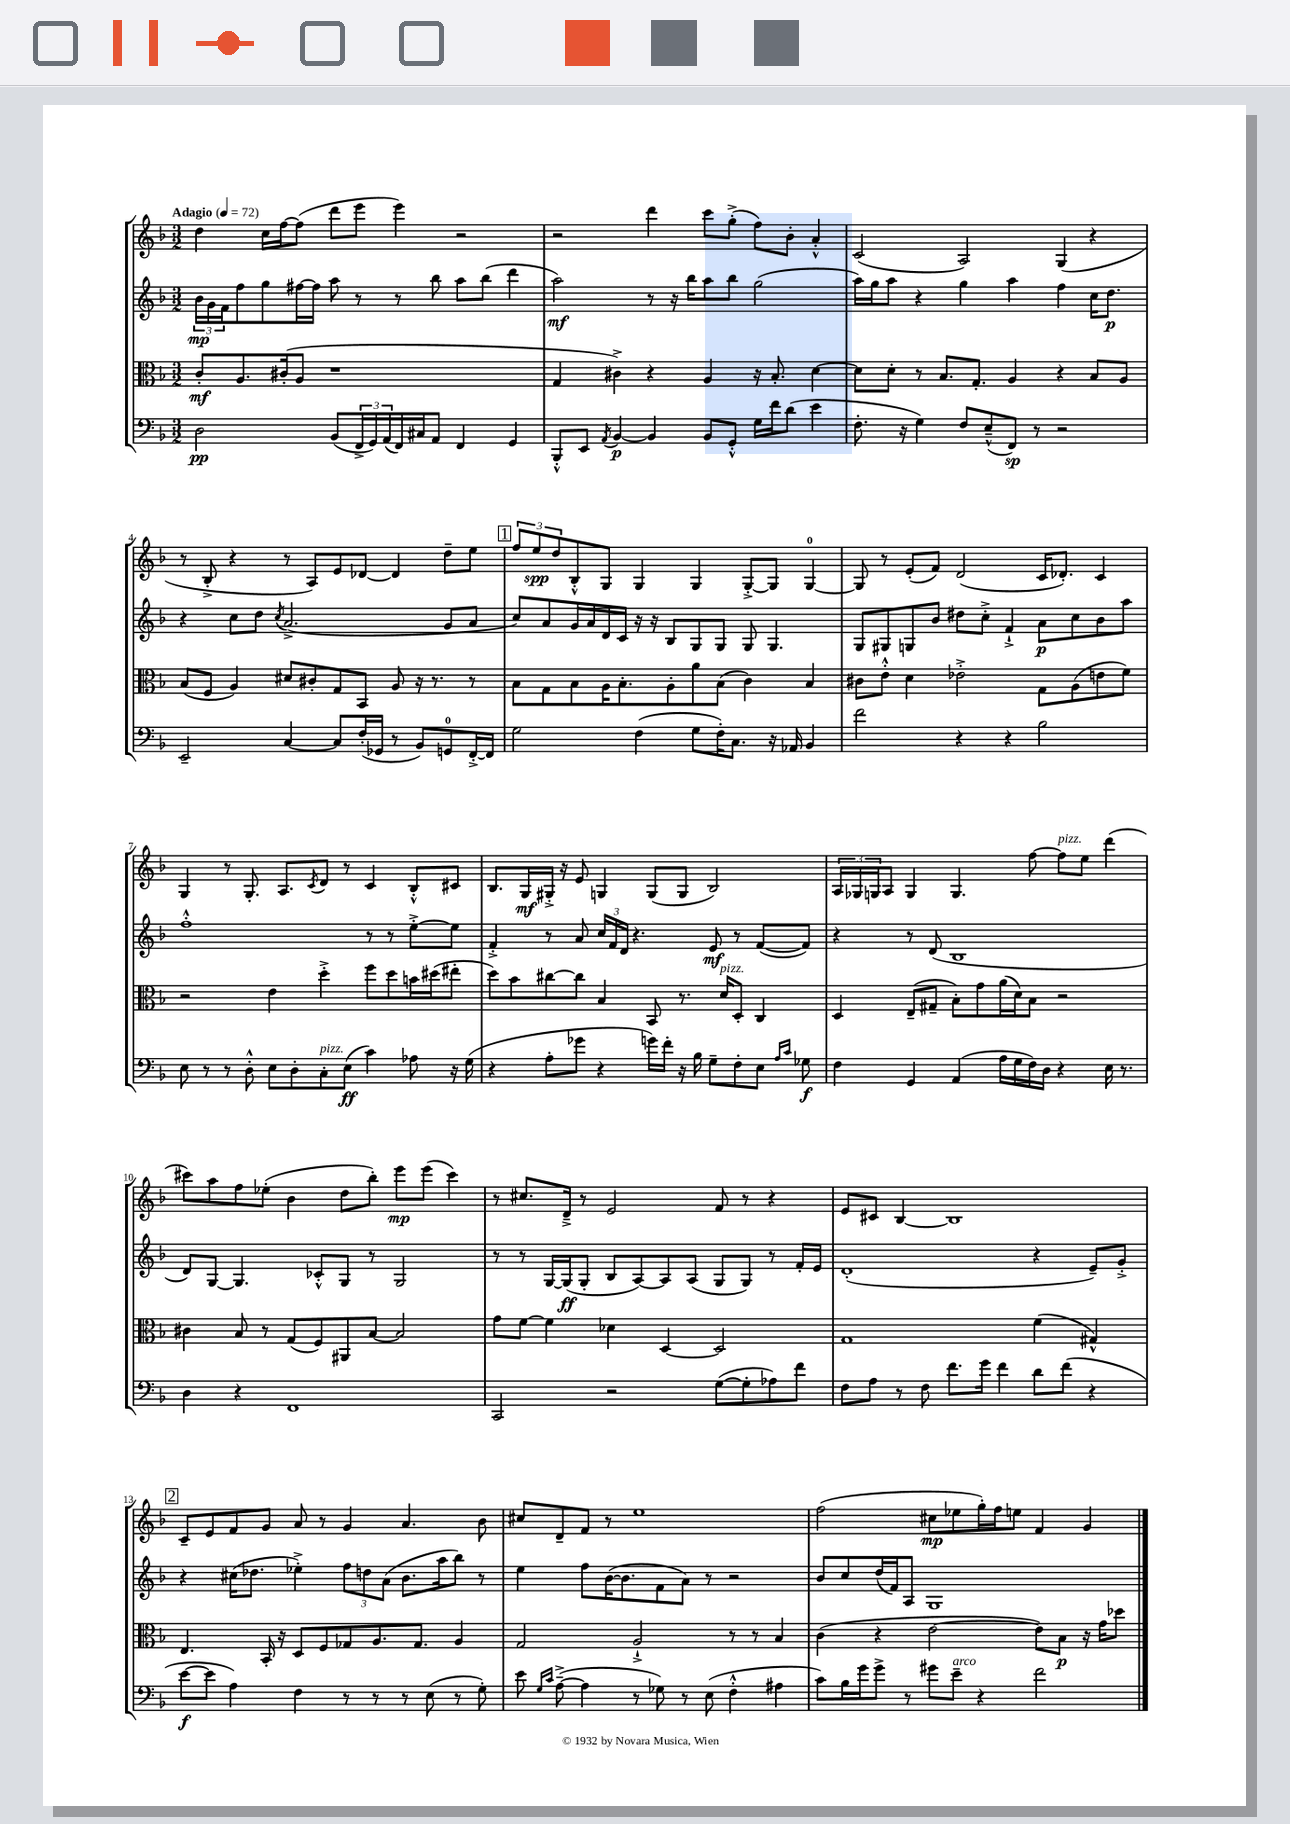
<<
\new StaffGroup <<
\new Staff = "s0" {
    \clef treble \key f \major \numericTimeSignature \time 3/2 \tempo "Adagio" 4 = 72
    d''4 c''16 f''16~ f''8( d'''8 e'''8 e'''4) r2 |
    r2 d'''4 c'''8 g''8-.->( f''8) bes'8-. a'4-.-^ |
    c'2( a2) g4( r4 |
    r8 bes8-.-> r4 r8 a8) e'8 des'8~ des'4 d''8-- e''8 |
    \mark \markup { \box "1" } \tuplet 3/2 { f''8 e''8\spp d''8 } bes8-.-^ g8 g4 g4 g8~-.-> g8 g4-0~ |
    g8 r8 e'8-.( f'8) d'2( c'16 des'8.-.) c'4 |
    g4 r8 g8.-. a8. \acciaccatura { c'8 } d'8 r8 c'4 bes8-.-^ cis'8 |
    bes8. g16\mf gis16-.-> r16 e'8 g4 g8( g8 bes2) |
    \tuplet 3/2 { a16 ges16 g16 } a8 g4 g4. f''8~ f''8^\markup { \italic "pizz." } e''8 d'''4( |
    cis'''8) a''8 f''8 ees''8-.( bes'4 d''8 bes''8-.) e'''8\mp e'''8( cis'''4) |
    r8 cis''8. d'16---> r8 e'2 f'8 r8 r4 |
    e'8 cis'8 bes4~ bes1 |
    \mark \markup { \box "2" } c'8-- e'8 f'8 g'8 a'8 r8 g'4 a'4. bes'8 |
    cis''8 d'8-- f'8 r8 e''1 |
    f''2( cis''8\mp ees''8 g''16-.) f''16 e''8 f'4 g'4 \bar "|." |
}
\new Staff = "s1" {
    \clef treble \key f \major \numericTimeSignature \time 3/2
    \tuplet 3/2 { bes'16\mp g'16 f'16 } f''8 g''8 fis''16~ fis''16 a''8 r8 r8 bes''8 a''8 bes''8( d'''4 |
    a''2\mf) r8 r16 bes''16 a''8 bes''8 g''2( |
    a''16) g''16 a''8 r4 g''4 a''4 f''4 c''16 d''8.\p |
    r4 c''8 d''8 \acciaccatura { c''8 } a'2.->( g'8 a'8 |
    \mark \markup { \box "1" } c''8) a'8 g'16 a'16 d'16 c'16 r16 r16 bes8 g8 g8 g8 g4. |
    g8 gis8 g8 bes'8 dis''8 c''8-.-> f'4-!-> a'8\p c''8 bes'8 a''8 |
    f''1-.-^ r8 r8 e''8~-.-> e''8 |
    f'4-.-> r8 a'8 \tuplet 3/2 { c''16 f'16 d'16 } r4. e'8\mf r8 f'8~( f'8) |
    r4 r8 d'8( bes1 |
    d'8) g8~ g4. ces'8-.-^ g8 r8 g2 |
    r8 r8 g16~ g16\ff( g8-. bes8 a8~) a8 a8( g8 g8) r8 f'16-. e'16 |
    d'1-.( r4 e'8--) g'8-.-> |
    \mark \markup { \box "2" } r4 cis''16( des''8. ees''4-.->) \tuplet 3/2 { f''8 d''8 a'8( } bes'8. a''16 bes''8) r8 |
    e''4 f''8 bes'16~( bes'8. f'8 a'8) r8 r2 |
    bes'8 c''8 d''16( f'16) a8 g1 \bar "|." |
}
\new Staff = "s2" {
    \clef alto \key f \major \numericTimeSignature \time 3/2
    c'8-.\mf a8. cis'16-.( a8 r1 |
    g4 cis'4->) r4 a4 r16 bes8.-. d'4~ |
    d'8 d'8-. r8 bes8. g8.-. a4 r4 bes8 a8 |
    bes8( f8 a4) dis'8 cis'8-. g8 bes,8 a8 r16 r8. r8 |
    \mark \markup { \box "1" } bes8 g8 bes8 a16 bes8.-. a8-. a'8 bes8( c'4) bes4 |
    cis'8 e'8-.-^ d'4 ees'2-.-> g8 a8( e'8 f'8) |
    r2 e'4 d''4-.-> f''8 d''8 b'16 dis''16( eis''8-. |
    d''8) bes'8 cis''8~ cis''8 bes4 bes,8 r8. d'16^\markup { \italic "pizz." } d8-. c4 |
    d4 e8--( gis8-- bes8-.) g'8 a'16( d'16) bes8 r2 |
    cis'4 bes8 r8 g8( f8) ais,8 bes8~ bes2 |
    g'8 f'8~ f'4 des'4 d4~ d2 |
    g1 f'4( gis4-^) |
    \mark \markup { \box "2" } e4. bes,16-. r16 d8 f8 ges8 a8. ges8. a4 |
    g2 a2-!-> r8 r8 bes4 |
    c'4( r4 e'2~ e'8) bes8\p r16 g'16 des''8 \bar "|." |
}
\new Staff = "s3" {
    \clef bass \key f \major \numericTimeSignature \time 3/2
    d2\pp bes,8( \tuplet 3/2 { f,16-> g,16) a,16( } f,16) cis16 a,8 f,4 g,4 |
    bes,,8-.-^ e,8 \acciaccatura { a,8 } bes,4~\p bes,4 bes,8 g,8-.-^ g16 f'16 d'8( e'4 |
    f8.-. r16 g4) f8 e8---^( f,8\sp) r8 r2 |
    e,2-- c4~ c8 f16-.( ges,16 r8 bes,8) g,8-0 f,16~-.-> f,16 |
    \mark \markup { \box "1" } g2 f4( g8 f16-.) c8. r16 aes,16 bes,4 |
    f'2 r4 r4 bes2 |
    e8 r8 r8 d8-.-^ e8 d8-. c8-.^\markup { \italic "pizz." } e8\ff( c'4) aes8 r16 g16( |
    r4 a8-. ges'8 r4 g'16) f'16-. r16 bes16 g8-- f8-. e8 \grace { a16 c'16 } ges8\f |
    f4 g,4 a,4( a16 g16 f16) d16 r4 e16 r8. |
    d4 r4 f,1 |
    c,2 r2 g8~( g8-. aes8) f'8 |
    f8 a8 r8 f8 f'8. g'16 f'4 d'8 f'8( r4 |
    \mark \markup { \box "2" } e'8~\f e'8 a4) f4 r8 r8 r8 e8( r8 g8-.) |
    e'8 \grace { g16 c'16 } a8~--->( a4 r8 ges8) r8 e8( f4-.-^ ais4 |
    c'8) bes16 g'16 g'8-> r8 gis'8 e'8--^\markup { \italic "arco" } r4 f'2 \bar "|." |
}
>>
>>
